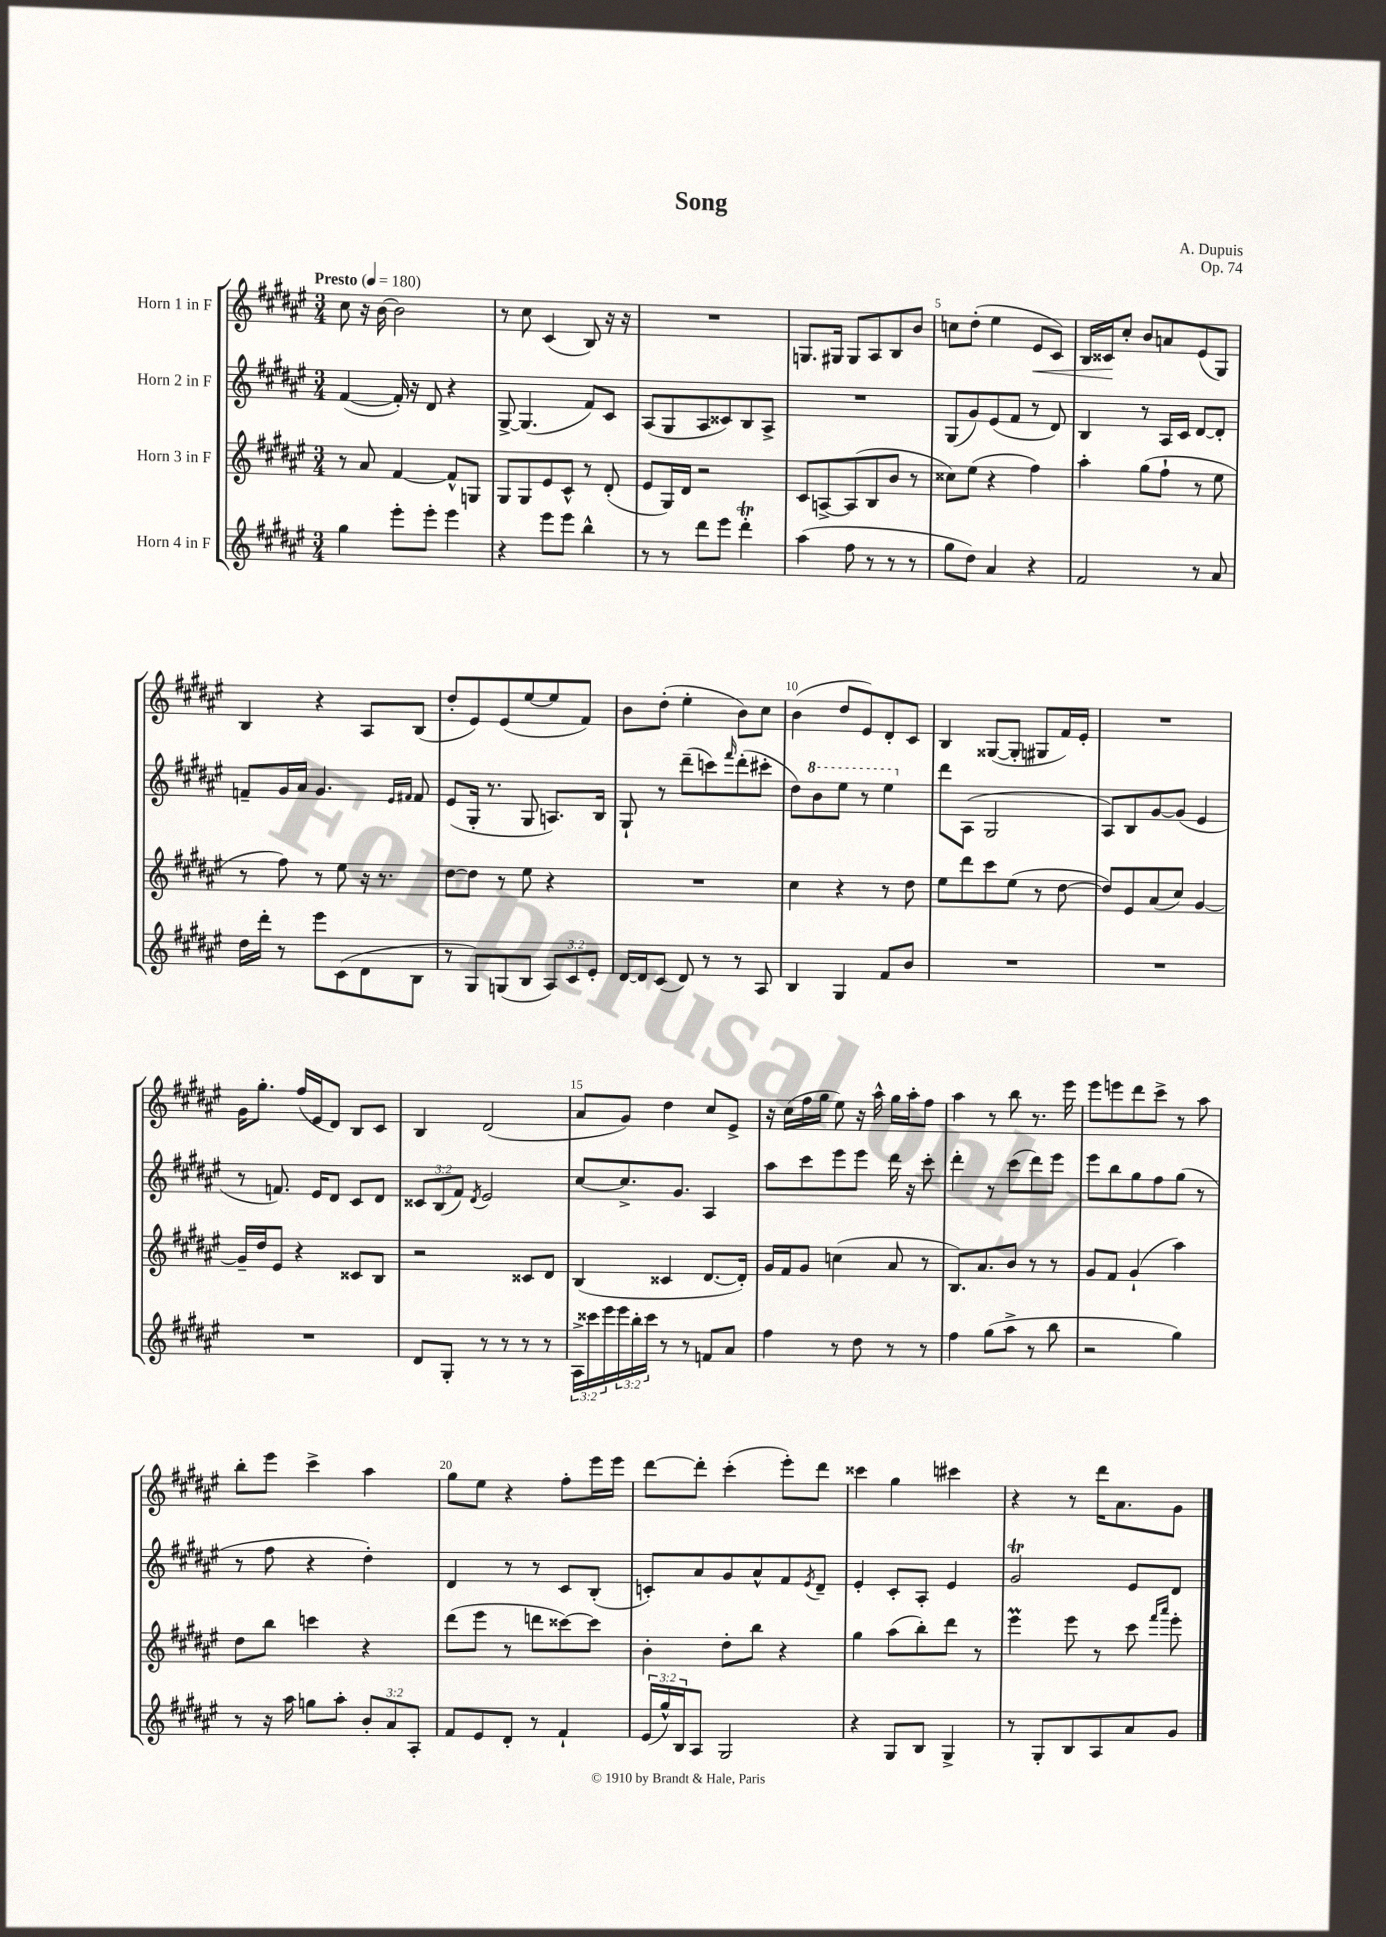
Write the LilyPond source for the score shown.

\header { title = "Song" composer = "A. Dupuis" opus = "Op. 74" }
<<
\new StaffGroup <<
\new Staff = "s0" \with { instrumentName = "Horn 1 in F" } {
    \clef treble \key fis \major \numericTimeSignature \time 3/4 \tempo "Presto" 4 = 180
    cis''8 r16 b'16~ b'2 |
    r8 cis''8 cis'4( b8) r16 r16 |
    R2. |
    g8. gis16 gis8 ais8 b8 b'8 |
    c''8 dis''8-.( eis''4 eis'8\< cis'8) |
    b16 cisis'16\! cis''8-. b'8 a'8 eis'8( gis8) |
    b4 r4 ais8 b8( |
    dis''8-. eis'8) eis'8( eis''8~ eis''8 fis'8) |
    b'8 dis''8-.( eis''4-. b'8) cis''8 |
    b'4( dis''8 eis'8) dis'8-. cis'8 |
    b4 gisis8~( gisis8-. gis8 fis'16) eis'16-. |
    R2. |
    gis'16 gis''8.-. fis''16( eis'16 dis'8) b8 cis'8 |
    b4 dis'2( |
    ais'8 gis'8) dis''4 cis''8 eis'8-> |
    r16 cis''16( fis''16 gis''16 eis''8) r16 ais''16-^ gis''16 ais''16-. fis''8 |
    ais''4 r8 b''8 r8. eis'''16 |
    eis'''8 e'''8 dis'''8 cis'''8-> r8 ais''8 |
    b''8-. eis'''8 cis'''4-> ais''4 |
    gis''8 eis''8 r4 fis''8-. eis'''16 eis'''16 |
    dis'''8~ dis'''8-. cis'''4-.( eis'''8-.) dis'''8 |
    cisis'''4 gis''4 cis'''4 |
    r4 r8 dis'''16 ais'8. gis'8 \bar "|." |
}
\new Staff = "s1" \with { instrumentName = "Horn 2 in F" } {
    \clef treble \key fis \major \numericTimeSignature \time 3/4 \override Staff.TupletNumber.text = #tuplet-number::calc-fraction-text
    fis'4~( fis'16-.) r16 dis'8 r4 |
    gis8~-> gis4.( fis'8) cis'8 |
    ais8( gis8 ais8 cisis'8) b8 ais8-> |
    R2. |
    gis8( gis'8) eis'8( fis'8 r8 dis'8) |
    b4 r8 ais16 cis'16 dis'8~ dis'8-. |
    f'8-- gis'16 ais'16 gis'4. \grace { eis'16 fis'16 } fis'8 |
    eis'8( gis16-. r8. gis8 a8.) b16 |
    gis8-! r8 dis'''8--( c'''8) \grace { fis'''16 } dis'''8-.( cis'''8-. |
    dis''8) \ottava #1 b''8 eis'''8 r8 eis'''4 \ottava #0 |
    dis'''8 ais8( gis2 |
    ais8) b8 gis'8~ gis'8( eis'4 |
    r8 f'8.) eis'16 dis'8 cis'8 dis'8 |
    \tuplet 3/2 { cisis'8 b8( fis'8) } \acciaccatura { dis'8 } eis'2 |
    cis''8~ cis''8.-> gis'8. ais4 |
    ais''8 cis'''8 eis'''8 eis'''8 dis'''16 r16 cis'''8-. |
    dis'''4-. r8 cis'''8( dis'''8) eis'''8 |
    eis'''8 b''8 gis''8 fis''8 gis''8( r8 |
    r8 fis''8 r4 dis''4-.) |
    dis'4 r8 r8 cis'8 b8-.( |
    c'8-.) ais'8 gis'8 ais'8-^ fis'8 \acciaccatura { eis'8 } dis'8-- |
    eis'4-. cis'8-. ais8-. eis'4 |
    gis'2\trill eis'8 dis'8 \bar "|." |
}
\new Staff = "s2" \with { instrumentName = "Horn 3 in F" } {
    \clef treble \key fis \major \numericTimeSignature \time 3/4
    r8 ais'8 fis'4~ fis'8-^ g8 |
    gis8 gis8 eis'8 cis'8-^ r8 dis'8-.( |
    eis'8 gis16) dis'16 r2 |
    cis'8 a8~-> a8( b8 b'8 r8 |
    cisis''8) eis''8( r4 fis''4) |
    ais''4-. gis''8( fis''8-! r8 eis''8 |
    r8 fis''8) r8 eis''8 r16 r8. |
    dis''8~ dis''8 r8 eis''8 r4 |
    R2. |
    cis''4 r4 r8 dis''8 |
    eis''8 dis'''8 cis'''8 eis''8( r8 dis''8~ |
    dis''8) eis'8 ais'8( cis''8) gis'4~ |
    gis'16-- dis''16 eis'8 r4 cisis'8 b8 |
    r2 cisis'8 dis'8 |
    b4( cisis'4 dis'8.~ dis'16-.) |
    gis'16 fis'16 gis'8 c''4( ais'8 r8 |
    b8.) ais'8. b'8 r8 r8 |
    gis'8 fis'8 gis'4-!( ais''4) |
    dis''8 b''8 c'''4 r4 |
    dis'''8( eis'''8 r8 d'''8 cisis'''8~) cisis'''8 |
    b'4-. dis''8-. b''8 r4 |
    gis''4 ais''8( b''8-.) dis'''8 r8 |
    eis'''4\prall eis'''8 r8 cis'''8 \grace { fis'''16 ais'''16 } eis'''8-. \bar "|." |
}
\new Staff = "s3" \with { instrumentName = "Horn 4 in F" } {
    \clef treble \key fis \major \numericTimeSignature \time 3/4 \override Staff.TupletNumber.text = #tuplet-number::calc-fraction-text
    gis''4 eis'''8-. eis'''8-. eis'''4 |
    r4 eis'''8 eis'''8 b''4-^ |
    r8 r8 dis'''8 eis'''8 dis'''4-.\trill |
    ais''4( fis''8 r8 r8 r8 |
    gis''8 dis''8) ais'4 r4 |
    fis'2 r8 ais'8 |
    dis''16 dis'''16-. r8 eis'''8 cis'8( dis'8 b8 |
    r8 gis8) g8( b8 \tuplet 3/2 { ais8) cis'8 eis'8-. } |
    dis'16~ dis'16 cis'8( dis'8) r8 r8 ais8 |
    b4 gis4 fis'8 b'8 |
    R2. |
    R2. |
    R2. |
    dis'8 gis8-. r8 r8 r8 r8 |
    \tuplet 3/2 { ais16-> cisis'''16 eis'''16 } \tuplet 3/2 { eis'''16 b''16-. cisis'''16 } r8 r8 f'8 ais'8 |
    fis''4 r8 dis''8 r8 r8 |
    fis''4 gis''8( ais''8-> r8 b''8 |
    r2 gis''4) |
    r8 r16 ais''16 g''8 ais''8-. \tuplet 3/2 { b'8-. ais'8 ais8-. } |
    fis'8 eis'8 dis'8-. r8 fis'4-! |
    \tuplet 3/2 { eis'16( gis''16-^) b16 } ais8 gis2 |
    r4 gis8 b8 gis4-> |
    r8 gis8-. b8 ais8 ais'8 gis'8 \bar "|." |
}
>>
>>
\layout { \context { \Score \override BarNumber.break-visibility = ##(#f #t #t) barNumberVisibility = #(every-nth-bar-number-visible 5) } }
